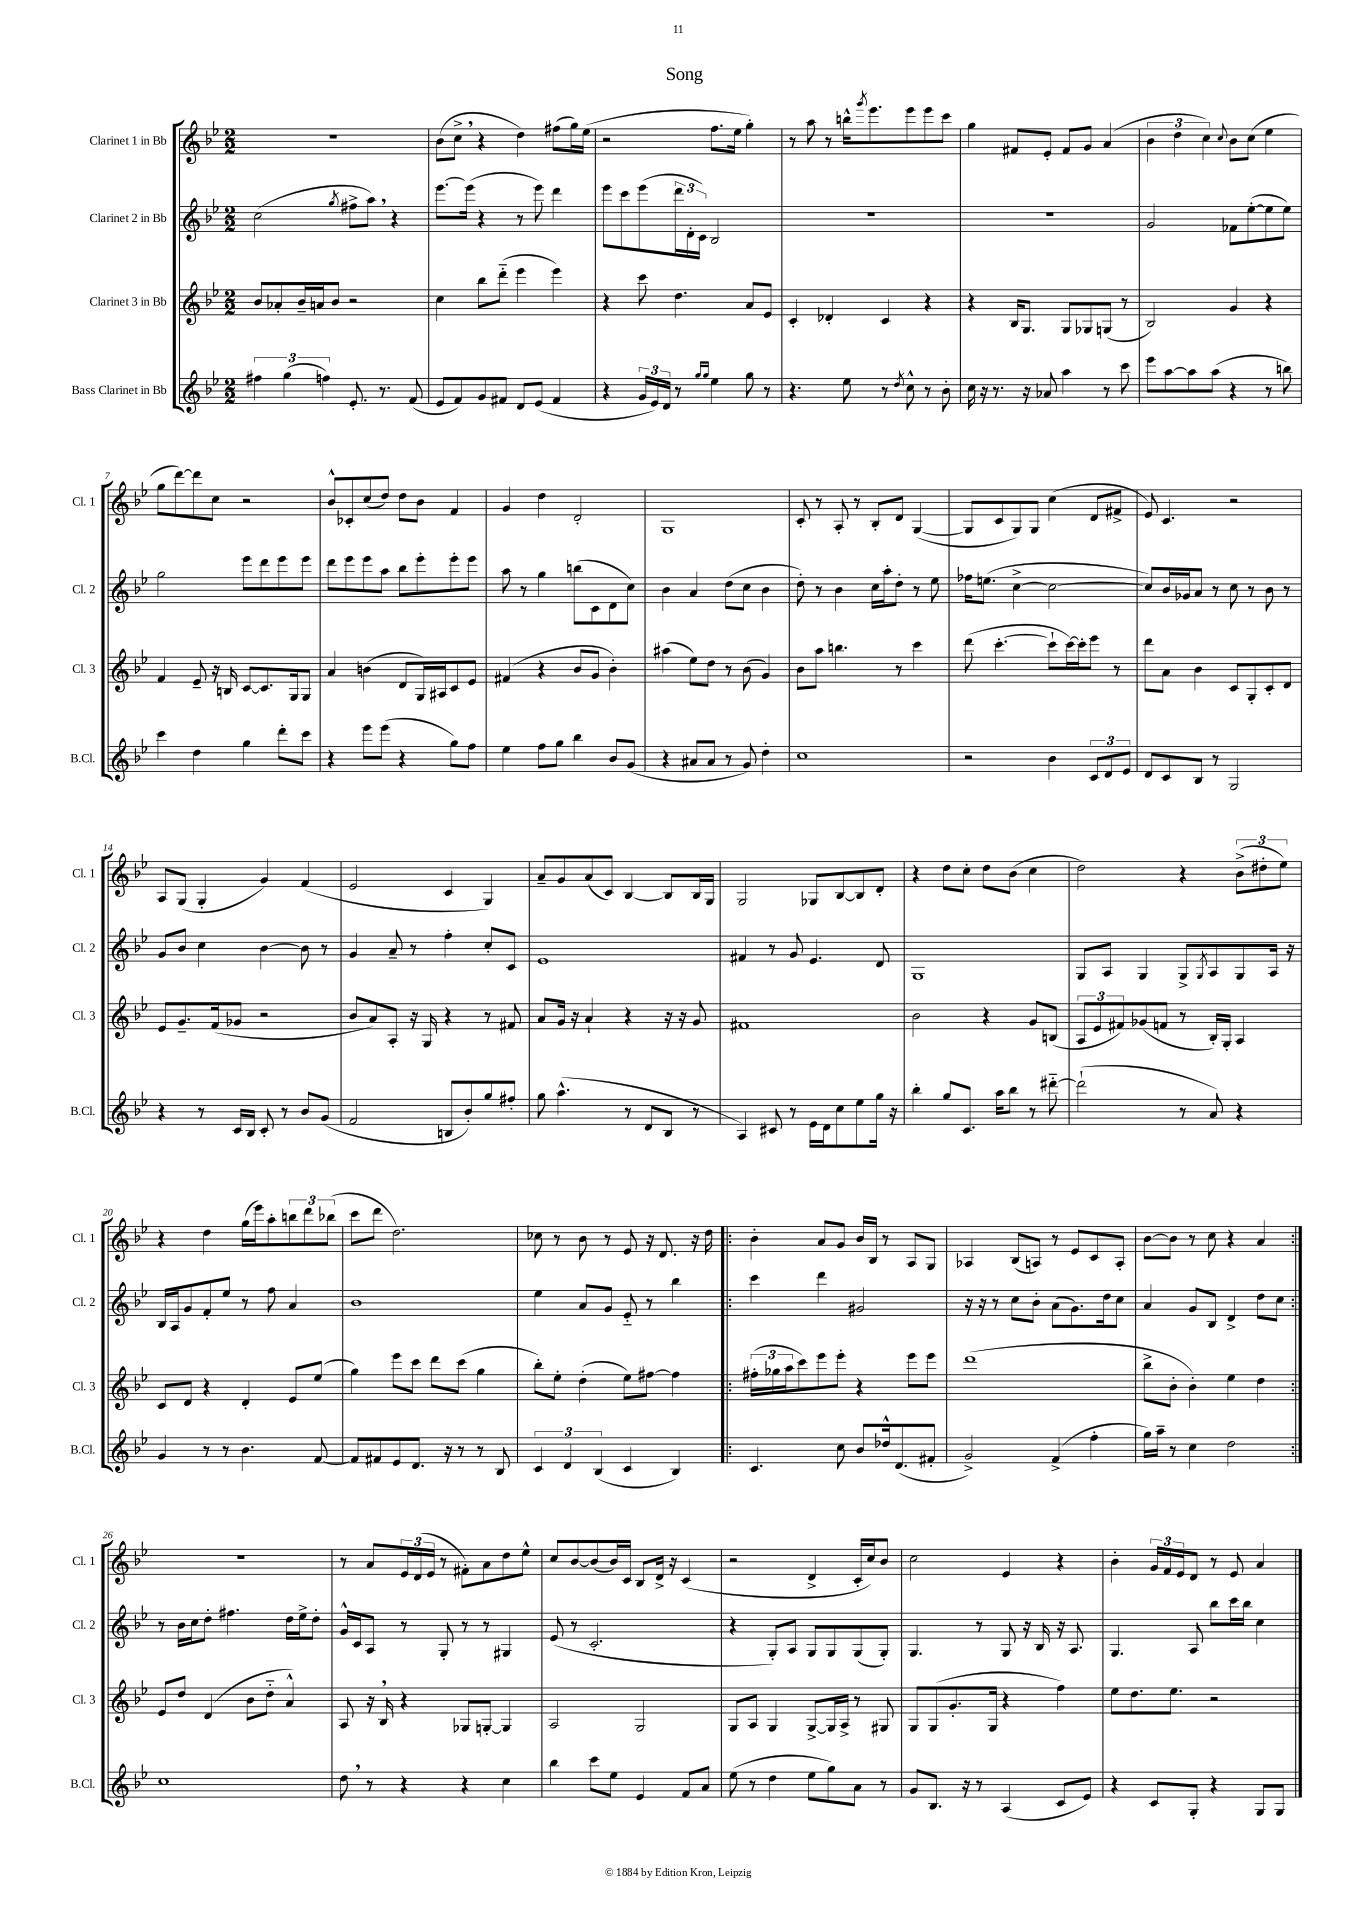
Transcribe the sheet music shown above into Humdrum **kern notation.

**kern	**kern	**kern	**kern
*part4	*part3	*part2	*part1
*staff4	*staff3	*staff2	*staff1
*I"Bass Clarinet in Bb	*I"Clarinet 3 in Bb	*I"Clarinet 2 in Bb	*I"Clarinet 1 in Bb
*I'B.Cl.	*I'Cl. 3	*I'Cl. 2	*I'Cl. 1
*clefG2	*clefG2	*clefG2	*clefG2
*k[b-e-]	*k[b-e-]	*k[b-e-]	*k[b-e-]
*M2/2	*M2/2	*M2/2	*M2/2
=1	=1	=1	=1
6ff#X\	8b-/L	(2cc\	1r
.	8a-X'/	.	.
(6gg\	.	.	.
.	16b-~/L	.	.
.	16an/J	.	.
6ffn\)	.	.	.
.	8b-/J	.	.
.	.	8qgg/	.
8.e-'/	2r	8ff#X^\L	.
.	.	8aa,\J)	.
8.r	.	.	.
.	.	4r	.
(8f/	.	.	.
=2	=2	=2	=2
8e-/L	4cc\	[8.eee-\L	(8b-\L
8f/)	.	.	8cc^,\J
.	.	(16eee-\Jk]	.
8g/	8bb-\L	4r	4r
8f#X/J	(8ddd\J	.	.
8d/L	4eee-\	8r	4dd\)
(8e-/J	.	8eee-\)	.
4f#/	4eee-\)	4ddd\	(8ff#X\L
.	.	.	16gg\L)
.	.	.	(16ee-\JJ
=3	=3	=3	=3
4r	4r	8eee-\L	2r
.	.	8ccc\	.
24g/LL	8ccc\	(8eee-\	.
24e-/)	.	.	.
24d/JJ	.	.	.
8r	4.dd\	24ddd\L	.
.	.	24d'\	.
.	.	24c\JJ)	.
16qqgg/LL	.	.	.
16qqgg/JJ	.	.	.
4ee-\	.	2B-/	8.ff\L
.	.	.	16ee-\Jk
8gg\	8a/L	.	4gg'\)
8r	8e-/J	.	.
=4	=4	=4	=4
4.r	4c'/	1r	8r
.	.	.	8aa\
.	4d-X'/	.	8r
8ee-\	.	.	16bbn^^\KL
.	.	.	8qggg/
.	.	.	8.eee-\
8r	4c/	.	.
8qdd/	.	.	.
8cc^^\	.	.	8eee-\
8r	4r	.	8eee-\
8b-'\	.	.	8ccc\J
=5	=5	=5	=5
16cc\	4r	1r	4gg\
16r	.	.	.
8.r	.	.	.
.	16B-/KL	.	8f#X/L
16r	8.G/J	.	.
8a-X/	.	.	8e-'/J
4aa\	8G/L	.	8f#/L
.	8G-X/	.	8g/J
8r	(8Gn/J	.	(4a/
8ccc\	8r	.	.
=6	=6	=6	=6
8eee-\L	2B-/)	2g/	6b-\
[8aa\	.	.	.
.	.	.	6dd\
8aa\]	.	.	.
.	.	.	6cc\)
(8aa\J	.	.	.
.	.	.	8qqcc/
4r	4g/	8f-X\L	8b-\L
.	.	([8ee-'\	(8cc\J
8r	4r	8ee-\]	4ee-\
8bbn\)	.	8ee-\J)	.
!!LO:LB:g=z
=7	=7	=7	=7
4ccc\	4f/	2gg\	8gg\L
.	.	.	[8ddd\)
4dd\	8e-~/	.	8ddd\]
.	16r	.	8cc\J
.	16Bn/	.	.
4gg\	[8c/L	8eee-\L	2r
.	8.c/]	8ddd\	.
8ddd'\L	.	8eee-\	.
.	16G/k	.	.
8ccc\J	8G/J	8eee-\J	.
=8	=8	=8	=8
4r	4a/	8ddd\L	8b-^^/L
.	.	8eee-\	8c-X'/
8eee-\L	(4bn\	8eee-\	(8cc/
(8eee-\J	.	8aa\J	8dd/J)
4r	8d/L	8bb-\L	8dd\L
.	16G/L)	8eee-'\	8b-\J
.	16A#X/J	.	.
8gg\L)	8c/	8eee-'\	4f/
8ff\J	8e-/J	8eee-\J	.
=9	=9	=9	=9
4ee-\	(4f#X/	8aa\	4g/
.	.	8r	.
8ff\L	4r	4gg\	4dd\
8gg\J	.	.	.
4bb-\	8b-/L	(8bbn\L	2d'/
.	8g/J	8c\	.
8b-/L	4b-'\)	8d\	.
(8g/J	.	8cc\J)	.
=10	=10	=10	=10
4r	(4aa#X\	4b-\	1G
8a#X/L	8ee-\L)	4a/	.
8a#/J	8dd\J	.	.
8r	8r	(8dd\L	.
8g/)	(8b-\	8cc\J	.
4dd'\	4g/)	4b-\	.
=11	=11	=11	=11
1cc	8b-\L	8dd'\)	8c'/
.	8aa\J	8r	8r
.	4.bbn\	4b-\	8A'/
.	.	.	8r
.	.	16cc\LL	8B-'/L
.	.	16aa'\J	.
.	8r	8dd'\J	8d/J
.	4ccc\	8r	([4G/
.	.	8ee-\	.
=12	=12	=12	=12
2r	(8ddd\	16ff-X\KL	8G/L]
.	.	(8.een\J	.
.	[4.ccc'\	.	8c/
.	.	[4cc^\	8G/)
.	.	.	8G/J
4b-\	8ccc`\L]	2cc\_	(4cc\
.	[16ccc\L)	.	.
.	16ccc'\J]	.	.
12c/L	8eee-\J	.	8d/L
12d/	.	.	.
.	8r	.	8f#X^/J
12e-/J	.	.	.
=13	=13	=13	=13
8d/L	8ddd\L	8cc/L])	8e-/)
8c/	8a\J	16b-/L	4.c/
.	.	16g-X/J	.
8B-/J	4b-\	8a/J	.
8r	.	8r	.
2G/	8c/L	8cc\	2r
.	8G'/	8r	.
.	8c'/	8b-\	.
.	8d/J	8r	.
!!LO:LB:g=z
=14	=14	=14	=14
4r	8e-/L	8g/L	8A/L
.	8.g~/	8b-/J	(8G/J
8r	.	4cc\	4G'/
.	(16f/k	.	.
16c/LL	8g-X/J	.	.
16B-/JJ	.	.	.
8c'/	2r	[4b-\	4g/)
8r	.	.	.
8b-/L	.	8b-\]	(4f/
(8g/J	.	8r	.
=15	=15	=15	=15
2f/	8b-/L	4g/	2e-/
.	8a/)	.	.
.	8A'/J	8a~/	.
.	16r	8r	.
.	16G/	.	.
8Bn/L	4r	4ff'\	4c/
8b-'/)	.	.	.
8gg/	8r	8cc'/L	4G/)
8ff#X'/J	8f#X/	8c/J	.
=16	=16	=16	=16
8gg\	8a/L	1e-	8a~/L
(4.aa^^\	16g/Jk	.	8g/
.	16r	.	.
.	4a`/	.	(8a/
.	.	.	8c/J)
8r	4r	.	[4B-/
8d/L	.	.	.
8B-/J	16r	.	8B-/L]
.	16r	.	.
8r	8g/	.	16B-/L
.	.	.	16G/JJ
=17	=17	=17	=17
4A/)	1f#X	4f#X/	2G/
8c#X/	.	8r	.
8r	.	8g/	.
16e-\LL	.	4.e-/	8G-X/L
16d\J	.	.	.
8cc\	.	.	[8B-/
8ee-\	.	.	8B-/]
16gg\Jk	.	8d/	8d'/J
16r	.	.	.
=18	=18	=18	=18
4bb-'\	2b-\	1G	4r
8gg/L	.	.	8dd\L
8.c/J	.	.	8cc'\J
.	4r	.	8dd\L
16aa\KL	.	.	.
8bb-\J	.	.	(8b-\J
8r	8g/L	.	4cc\
[8ddd#X\	(8Bn/J	.	.
=19	=19	=19	=19
(2ddd#`\]	12A/L	8G/L	2dd\)
.	12e-/	.	.
.	.	8A/J	.
.	12f#X/)	.	.
.	(8g-X/	4G/	.
.	8fn/J	.	.
8r	8r	8G^/L	4r
.	.	8qG/	.
8a/)	16B-'/LL)	8A/	.
.	16G'/JJ	.	.
4r	4A/	8G/	(12b-^\L
.	.	.	12dd#X'\
.	.	16A/Jk	.
.	.	.	12ee-\J)
.	.	16r	.
!!LO:LB:g=z
=20	=20	=20	=20
4g/	8c/L	16B-/LL	4r
.	.	16A/J	.
.	8d/J	8g/	.
8r	4r	8f'/	4dd\
8r	.	8ee-/J	.
4.b-\	4d'/	8r	(16gg\LL
.	.	.	16eee-\J)
.	.	8ff\	8aa'\
.	8e-/L	4a/	12bbn\
.	.	.	12ddd\
[8f/	(8ee-/J	.	.
.	.	.	(12bb-X\J
=21	=21	=21	=21
8f/L]	4gg\)	1b-	8ccc\L
8f#X/	.	.	8ddd\J
8e-/	8eee-\L	.	2.dd\)
8.d/J	8ccc\J	.	.
.	8ddd\L	.	.
16r	.	.	.
8r	(8ccc\J	.	.
8r	4gg\	.	.
8B-/	.	.	.
=22	=22	=22	=22
6c/	8bb-'\L)	4ee-\	8cc-X\
.	8ee-'\J	.	8r
6d/	.	.	.
.	(4dd'\	8a/L	8b-\
(6B-/	.	.	.
.	.	8g/J	8r
4c/	8ee-\L)	8e-/	8e-/
.	[8ff#X\J	8r	16r
.	.	.	8.d/
4B-/)	4ff#\]	4bb-\	.
.	.	.	16r
.	.	.	16dd\
=23!|:	=23!|:	=23!|:	=23!|:
4.c/	(24ff#X'\LL	4ccc\	4b-'\
.	24gg-X\	.	.
.	24aa\J	.	.
.	8ccc\)	.	.
.	8eee-\	4ddd\	8a/L
8cc\	8eee-'\J	.	8g/J
8b-/L	4r	2g#X/	16b-/LL
.	.	.	16B-/JJ
16dd-X^^/k	.	.	8r
(8.d/	.	.	.
.	8eee-\L	.	8A/L
8f#X'/J	8eee-\J	.	8G/J
=24	=24	=24	=24
2g^/)	(1ddd	16r	4A-X/
.	.	16r	.
.	.	8r	.
.	.	8cc\L	(8B-/L
.	.	8b-'\J	8An/J)
(4f^/	.	(8a\L	8r
.	.	8.g\)	8e-/L
4ff'\	.	.	8c/
.	.	16dd\k	.
.	.	8cc\J	8A'/J
=25	=25	=25	=25
16gg\LL)	8bb-^\L	4a/	[8b-\L
16aa~\JJ	.	.	.
8r	8b-'\J	.	8b-\J]
4cc\	4b-'\)	8g/L	8r
.	.	8B-/J	8cc\
2dd\	4ee-\	4d^/	4r
.	4dd\	8dd\L	4a/
.	.	8cc\J	.
!!LO:LB:g=z
=26:|!	=26:|!	=26:|!	=26:|!
1cc	8e-/L	8r	1r
.	8dd/J	16b-\LL	.
.	.	16cc\J	.
.	(4d/	8dd'\J	.
.	.	4.ff#X\	.
.	8b-\L	.	.
.	8dd\J	.	.
.	4a^^/)	16dd\LL	.
.	.	16ee-^\J	.
.	.	8dd'\J	.
=27	=27	=27	=27
8dd,\	8A/	16g^^/LL	8r
.	.	16c/J	.
8r	16r	8A/J	8a/L
.	16B-,/	.	.
4r	4r	8r	24e-/L
.	.	.	(24d/
.	.	.	24e-/JJ
.	.	8G'/	8r
4r	8G-X/L	8r	8f#X'\L)
.	[8Gn'/J	8r	8a\
4cc\	4G/]	4G#X/	8dd\
.	.	.	8ee-^^\J
=28	=28	=28	=28
4bb-\	2A/	(8e-/	8cc/L
.	.	8r	[8b-/
8ccc\L	.	2.c'/	(8b-/]
8ee-\J	.	.	16b-/L)
.	.	.	16c/JJ
4e-/	2G/	.	8B-/L
.	.	.	16d^/Jk
.	.	.	16r
8f/L	.	.	(4c/
8a/J	.	.	.
=29	=29	=29	=29
(8ee-\	8G/L	4r	2r
8r	8A/J	.	.
4dd\	4G/	8G'/L)	.
.	.	8A/J	.
8ee-\L	[8G^/L	8G/L	4d^/
8gg\)	16G/L]	8G/	.
.	16A^/JJ	.	.
8a\J	8r	(8G/	16c'/LL
.	.	.	16cc/J)
8r	8G#X/	8G'/J)	8b-/J
=30	=30	=30	=30
8g/L	8G/L	4.G/	2cc\
8.B-/J	(8G/	.	.
.	8.g'/	.	.
16r	.	.	.
8r	.	8r	.
.	16G/Jk	.	.
(4A/	4r	8G/	4e-/
.	.	16r	.
.	.	16B-/	.
8c/L	4ff\)	16r	4r
.	.	8.A/	.
8e-/J)	.	.	.
=31	=31	=31	=31
4r	8ee-\L	4.G/	4b-'\
.	8.dd\	.	.
8c/L	.	.	24g/LL
.	.	.	24f/
.	8.ee-\J	.	.
.	.	.	24e-/J
8G'/J	.	8A/	8d/J
4r	2r	8bb-\L	8r
.	.	16ccc\L	8e-/
.	.	16bb-\JJ	.
8G/L	.	4cc\	4a/
8G/J	.	.	.
==	==	==	==
*-	*-	*-	*-
